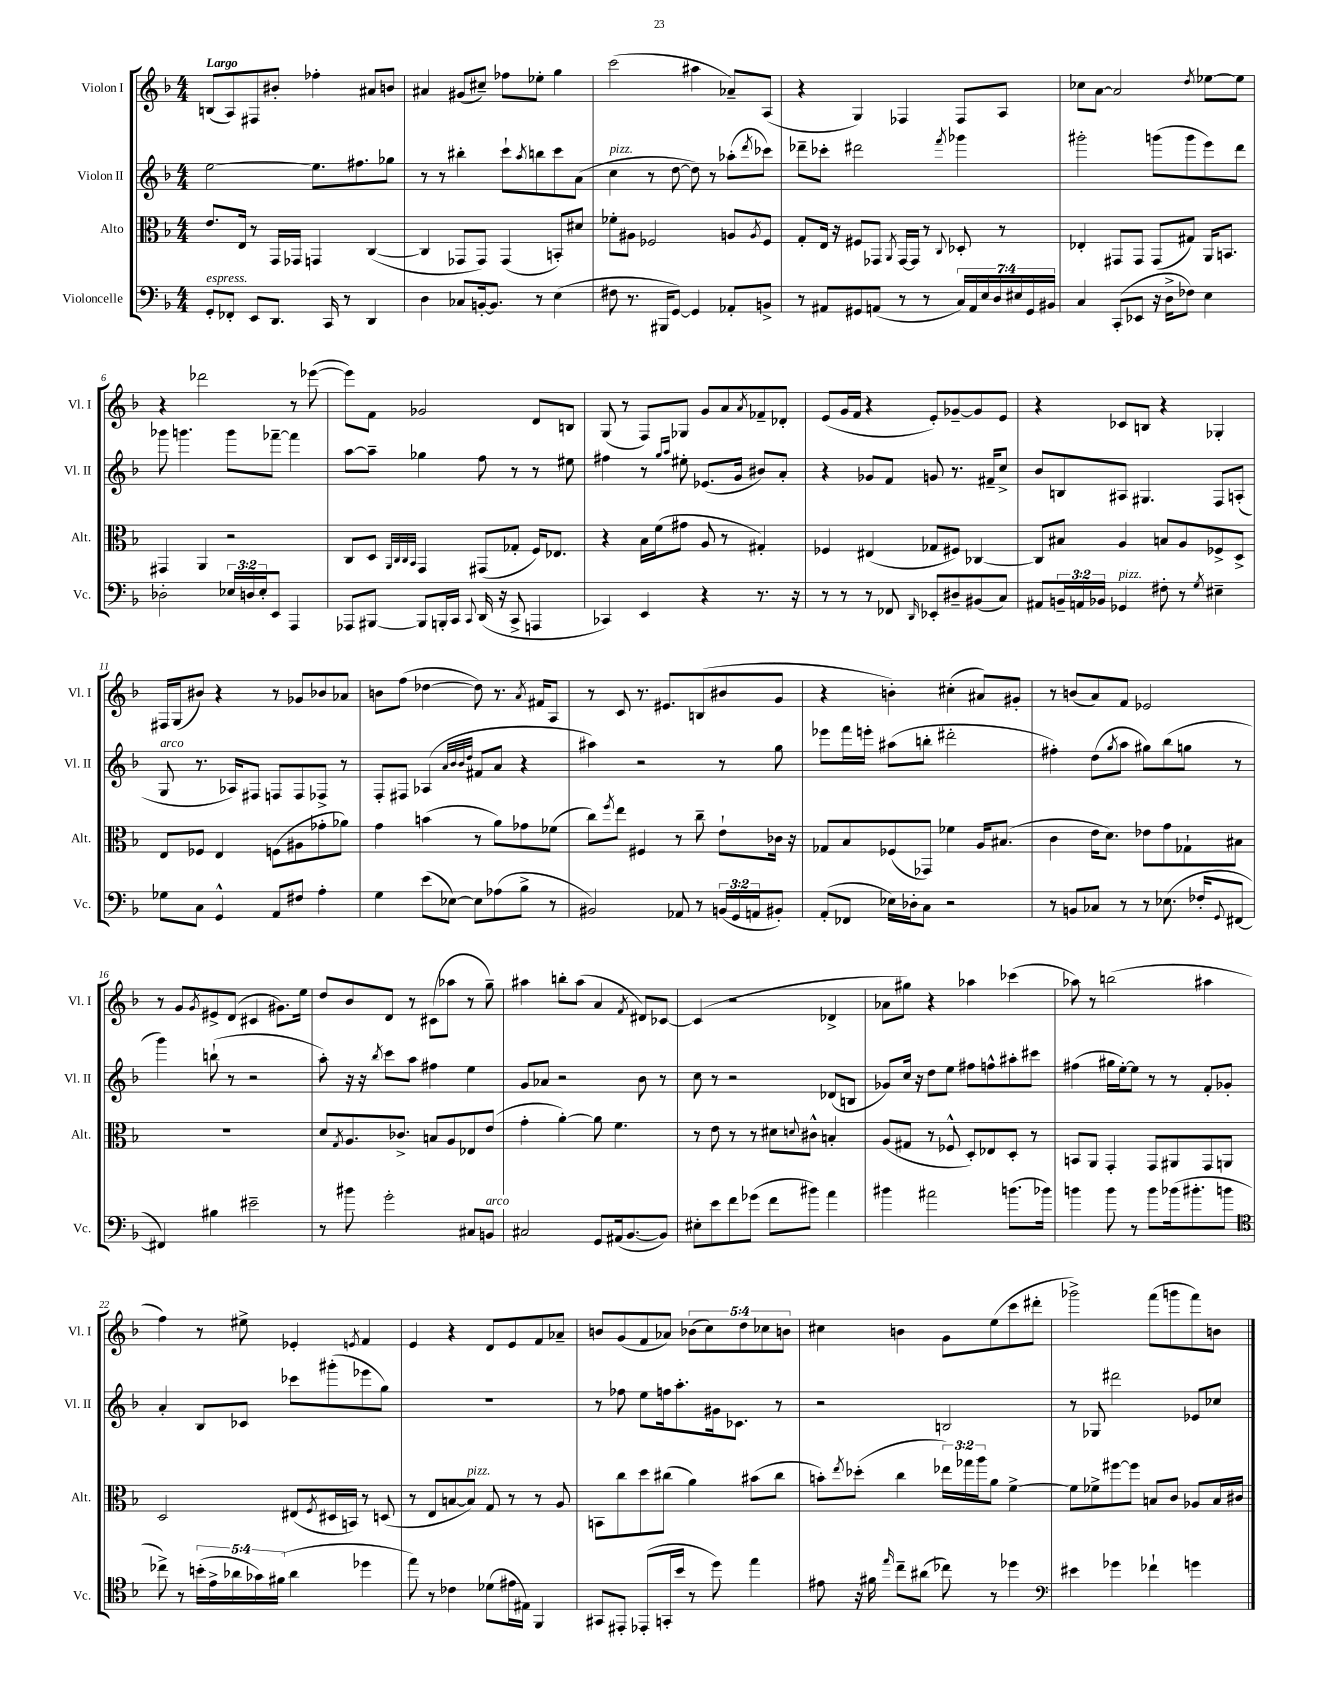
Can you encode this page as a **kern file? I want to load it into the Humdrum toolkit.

**kern	**kern	**kern	**kern
*part4	*part3	*part2	*part1
*staff4	*staff3	*staff2	*staff1
*I"Violoncelle	*I"Alto	*I"Violon II	*I"Violon I
*I'Vc.	*I'Alt.	*I'Vl. II	*I'Vl. I
*clefF4	*clefC3	*clefG2	*clefG2
*k[b-]	*k[b-]	*k[b-]	*k[b-]
*M4/4	*M4/4	*M4/4	*M4/4
=1	=1	=1	=1
!	!	!	!LO:TX:a:B:t=Largo
!LO:TX:a:i:t=espress.	!	!	!
8GG'/L	8.e/L	[2ee\	(8Bn/L
8FF-X'/J	.	.	8A/)
.	16E/Jk	.	.
8EE/L	8r	.	8F#X/
8.DD/J	16GG/LL	.	8b#X'/J
.	16GG-X/JJ	.	.
.	4GGn/	8.ee\L]	4ff-X'\
16CC/	.	.	.
8r	.	.	.
.	.	8.ff#X\	.
4DD/	([4C/	.	8a#X/L
.	.	8gg-X\J	8bn/J
=2	=2	=2	=2
4D\	4C/]	8r	4a#X/
.	.	8r	.
8C-X/L	8GG-X/L	4bb#X'\	(8g#X/L
[16BBn'/k	8GG-/J)	.	8cc#X~/J)
8.BB/J]	.	.	.
.	(4GG-/	8ccc`\L	8ff-X\L
.	.	8qaa/	.
8r	.	8bbn\	8ee-X'\J
(4E\	8BBn'/L)	8ccc\	4gg\
.	8d#X/J	(8a\J	.
=3	=3	=3	=3
!	!	!LO:TX:a:i:t=pizz.	!
8F#X\	8f-X'\L	4cc\	(2ccc\
8.r	8A#X\J	.	.
.	2F-X/	8r	.
16BBB#X/KL	.	.	.
[8GG/J)	.	[8dd\	.
4GG/]	.	8dd\])	4aa#X\
.	.	8r	.
8AA-X'/L	8An/L	(8aa-X'\L	8a-X~/L)
.	8qA/	8qddd/	.
8BBn^/J	8F-/J	8ccc-X\J)	(8A/J
=4	=4	=4	=4
8r	8G'/L	8ddd-X~\L	4r
8AA#X/L	16E/Jk	8ccc-X'\J	.
.	16r	.	.
8GG#X/	8F#X/L	2ddd#X\	4G/)
(8AAn/J	8GG-X/J	.	.
.	8qAA/	.	.
8r	[16GG-/LL	.	4F-X/
.	16GG-/JJ]	.	.
8r	8r	.	.
.	8qqC/	8qfff/	.
28C/LL)	8D-X'/	4ggg-X\	8F-/L
28AA/	.	.	.
28E/	.	.	.
28D/	.	.	.
.	8r	.	8A/J
28E#X/	.	.	.
28GG#/	.	.	.
28BB#X/JJ	.	.	.
=5	=5	=5	=5
4C/	4E-X'/	2ggg#X'\	8cc-X\L
.	.	.	[8a\J
(8CC'/L	8GG#X/L	.	2a/]
8EE-X/J	8GG#/J	.	.
16r	(8GG#/L	(8gggn\L	.
16D^\KL	.	.	.
8F-X\J)	8G#X/J)	8ggg\	.
.	.	.	8qdd/
4E\	16AA/KL	8eee\)	[8ee-X\L
.	8.BBn/J	.	.
.	.	8ddd\J	8ee-\J]
!!LO:LB:g=z
=6	=6	=6	=6
2D-X'\	4GG#X/	8ggg-X\	4r
.	.	4.gggn\	.
.	4AA/	.	2ddd-X\
24E-X/LL	2r	8ggg\L	.
24Dn/	.	.	.
24E-'/J	.	.	.
8EE/J	.	[8fff-X~\J	.
4AAA/	.	4fff-\]	8r
.	.	.	([8eee-X\
=7	=7	=7	=7
8AAA-X/L	8C/L	[8aa\L	8eee-\L])
[8BBB#X/J	8D/J	8aa~\J]	8f\J
.	32qqAA/LLL	.	.
.	32qqC/	.	.
.	32qqC/	.	.
.	32qqBB-/JJJ	.	.
8BBB#/L]	4GG/	4gg-X\	2g-X/
16BBBn'/L	.	.	.
16CC/JJ	.	.	.
8qqCC/	.	.	.
(16DD/	(8GG#X/L	8ff\	.
16r	.	.	.
8CC^/	8G-X'/J	8r	.
4AAAn/	16F/KL)	8r	8d/L
.	8.E-X/J	.	.
.	.	8ee#X\	8Bn/J
=8	=8	=8	=8
4CC-X/)	4r	4ff#X\	(8G/
.	.	.	8r
4EE/	16B-\LL	8r	8F/L)
.	(16f\J	.	.
.	.	16qqgg/LL	.
.	.	16qqaa/JJ	.
.	8g#X\J	8ee#X'\	8G-X/J
4r	8A/	(8.e-X/L	8g/L
.	8r	.	8a/
.	.	16g/Jk	.
.	.	.	8qa/
8.r	4G#X'/)	8b#X/L)	8f-X~/
.	.	8a'/J	8d-X'/J
16r	.	.	.
=9	=9	=9	=9
8r	4F-X/	4r	(8e/L
8r	.	.	16g/L
.	.	.	16f/JJ
8r	(4E#X/	8g-X/L	4r
8FF-X/	.	8f/J	.
16qqDD/	.	.	.
8EE-X'/L	8G-X/L	8gn/	8e'/L)
8D#X~/	8F#X/J)	8.r	[8g-X~/
(8BB#X/	[4C-X/	.	8g-/]
.	.	16f#X~/KL	.
8C/J)	.	8cc^/J	8e/J
=10	=10	=10	=10
8AA#X/L	8C-/L]	8b-/L	4r
24BBn~/L	8B#X/J	8Bn/	.
24AAn/	.	.	.
24BB-X/JJ	.	.	.
!LO:TX:a:i:t=pizz.	!	!	!
4GG-X/	4A/	8A#X/J	8c-X/L
.	.	4.G#X/	8Bn/J
8F#X'\	8Bn/L	.	4r
8r	8A/	.	.
8qG/	.	.	.
4E#X~\	8F-X^/	8F/L	4G-X'/
.	8D^/J	(8An'/J	.
!!LO:LB:g=z
=11	=11	=11	=11
!	!	!LO:TX:a:i:t=arco	!
8G-X\L	8E/L	8G/	16F#X/LL
.	.	.	(16G/J
8C\J	8F-X/J	8.r	8b#X/J)
4GG^^/	4E/	.	4r
.	.	16A-X/KL)	.
.	.	8F#X/J	.
8AA/L	(8Fn\L	8Fn/L	8r
8F#X/J	8A#X\	8F/	8g-X/L
4A'\	8g-X'\	8F-X^/J	8b-X/
.	8a-X\J)	8r	8a-X/J
=12	=12	=12	=12
4G\	4g\	8F'/L	8bn\L
.	.	8F#X/J	(8ff\J
(8e\L	(4bn\	(4A-X/	[4dd-X\
[8E-X\J)	.	.	.
.	.	32qqa/LLL	.
.	.	32qqb-/	.
.	.	32qqb-/	.
.	.	32qqdd/JJJ	.
8E-\L]	8r	8f#X/L	8dd-\])
(8A-X\	8a\L)	8a/J	8.r
8B-^\J	8g-X\	4r	.
.	.	.	8qa/
.	.	.	16f#X/KL
8r	(8f-X\J	.	8A/J
=13	=13	=13	=13
2BB#X/)	8cc\L)	4aa#X\)	8r
.	8qff/	.	.
.	8ee\J	.	8c/
.	4F#X/	2r	8.r
.	.	.	8.e#X/L
8AA-X/	8r	.	.
8r	8cc~\	.	(8Bn/
(24BBn/LL	8e`\L	8r	8b#X/
24GG/	.	.	.
24AAn/J	.	.	.
8BB#X'/J)	16c-X\Jk	8gg\	8g/J
.	16r	.	.
=14	=14	=14	=14
(8AA'/L	8G-X/L	8eee-X\L	4r
8FF-X/J	8B-/	16fff\L	.
.	.	16eeen'\JJ	.
16E-X\LL)	(8F-X/	(8aa#X\L	4bn'\)
16D-X'\J	.	.	.
8C\J	8GG-X/J)	8bbn'\J	.
2r	4f-X\	2ddd#X'\	(4cc#X'\
.	16A/KL	.	8a#X/L)
.	(8.B#X/J	.	.
.	.	.	8g#X'/J
=15	=15	=15	=15
8r	4c\	4ff#X'\)	8r
8BBn/L	.	.	(8bn/L
8C-X/J	16e\KL	(8dd\L	8a/)
.	8.d\J)	.	.
.	.	8qgg/	.
8r	.	8aa\J	8f/J
8r	8e-X\L	8gg#X\L)	2e-X/
(8.E-X\	8g\	(8bb-\	.
.	8G-X`\	8ggn\J	.
16F-X'/KL	.	.	.
8qqGG/	.	.	.
[8FF#X/J	8B#X\J	8r	.
!!LO:LB:g=z
=16	=16	=16	=16
4FF#X/])	1r	4ggg\)	8r
.	.	.	8g/L
.	.	.	8qg/
4B#X\	.	(8bbn`\	8e#X^/
.	.	8r	(8d/J
2e#X~\	.	2r	4c#X/
.	.	.	8.g#X\L)
.	.	.	16ee\Jk
=17	=17	=17	=17
8r	8d/L	8aa'\)	8dd/L
.	8qG/	.	.
8b#X\	8.A/	16r	8b-/
.	.	16r	.
.	.	8qbb-/	.
2g'\	.	8ccc\L	8d/J
.	8.c-X^/J	.	.
.	.	8aa\J	8r
.	8Bn/L	4ff#X\	(8c#X\L
.	8A/	.	8aa-X\J
8C#X/L	8E-X/	4ee\	8r
!LO:TX:a:i:t=arco	!	!	!
8BBn/J	(8e/J	.	8gg~\)
=18	=18	=18	=18
2C#X/	4g'\	8g/L	4aa#X\
.	.	8a-X/J	.
.	[4a'\)	2r	8bbn'\L
.	.	.	(8aa#\J
8GG/L	8a\]	.	4a/
(16AA#X/k	4.f\	.	.
[8.BB-/	.	.	.
.	.	.	8qf/
.	.	8b-\	8d#X/L)
8BB-/J])	.	8r	[8c-X/J
=19	=19	=19	=19
8E#X'\L	8r	8cc\	(4c-/]
8e\	8e\	8r	.
8f\	8r	2r	2r
(8g-X\J	8r	.	.
8f\L	8d#X\L	.	.
.	8qqdn/	.	.
8b#X\J)	8c#X^^\J	.	.
4a\	4Bn'/	(8d-X/L	4d-X^/
.	.	8Bn/J	.
=20	=20	=20	=20
4b#X\	(8A/L	8g-X/L)	8a-X\L
.	8G#X/J	16cc/Jk	8gg#X\J)
.	.	16r	.
2a#X\	8r	8dd\L	4r
.	8F-X^^/	8ee\J	.
.	8D'/L)	8ff#X\L	4aa-X\
.	8E-X/	8ffn^^\	.
(8.bn\L	8D'/J	8aa#X'\	(4ccc-X\
.	8r	8ccc#X\J	.
16b-X\Jk)	.	.	.
=21	=21	=21	=21
4bn\	8BBn/L	(4ff#X\	8aa-X\)
.	8AA/J	.	8r
8b\	4GG'/	16gg#X\LL	(2bbn\
.	.	[16ee'\J)	.
8r	.	8ee\J]	.
8b\L	8GG/L	8r	.
(16b-X\k	8AA#X/	8r	.
8.b#X'\	.	.	.
.	8GG/	8f'/L	4aa#X\
8bn\J	8AAn/J	8g-X'/J	.
!!LO:LB:g=z
=22	=22	=22	=22
*clefC4	*	*	*
8cc-X^\)	2D/	4a'/	4ff\)
8r	.	.	.
(20bn'\LL	.	8B-/L	8r
20e^\	.	.	.
20a-X\	.	.	.
.	.	8c-X/J	8ee#X^\
20g-X\)	.	.	.
(20f#X\JJ	.	.	.
4a-\	(8E#X/L	8ccc-X\L	4e-X'/
.	8qF/	.	.
.	16D#X/L	(8ggg#X'\	.
.	16BBn/JJ)	.	.
.	.	.	8qen/
4dd-X\	8r	8eee-X\	4f/
.	(8Dn/	8gg\J)	.
=23	=23	=23	=23
8ee\)	8r	1r	4e/
8r	8E/L	.	.
4c-X\	[8Bn/	.	4r
!	!LO:TX:a:i:t=pizz.	!	!
.	8B/J])	.	.
(8d-X\L	8G/	.	8d/L
16e#X\L	8r	.	8e/
16E#X\JJ)	.	.	.
4FF/	8r	.	8f/
.	8A/	.	8a-X~/J
=24	=24	=24	=24
8GG#X/L	8BBn\L	8r	8bn/L
8EE#X'/J	8cc\	8ff-X\	(8g/
(8EE-X'/L	8dd\	8ee\L	8f/
16GGn'/L	(8cc#X\J	16ffn\k	8a-X/J)
16b-/JJ	.	8.aa'\	.
8r	4a\)	.	(10b-X\L
.	.	.	10cc\)
8dd\)	.	16g#X\k	.
.	.	8.c-X\J	.
.	.	.	10dd\
4ee\	(8b#X\L	.	.
.	.	.	10cc-X\
.	8cc#\J	8r	.
.	.	.	10bn\J
=25	=25	=25	=25
8e#X\	8bn'\L)	2r	4cc#X\
.	8qee/	.	.
16r	(8dd-X'\J	.	.
16f#X\	.	.	.
16qqee/	.	.	.
8cc~\L	4cc\	.	4bn\
(8a#X\J	.	.	.
8cc-X\)	24ee-X\LL)	2Bn/	8g\L
.	24gg-X\	.	.
.	24aa\J	.	.
8r	8a\J	.	(8ee\
4dd-X\	[4f^\	.	8ccc\
.	.	.	8ddd#X'\J
=26	=26	=26	=26
*clefF4	*	*	*
4e#X\	8f\L]	8r	2ggg-X^\)
.	8f-X^\	8G-X/	.
4g-X\	[8ff#X\	2ddd#X\	.
.	8ff#\J]	.	.
4f-X`\	8Bn/L	.	(8fff\L
.	8c/J	.	8gggn\
4gn\	8A-X/L	8e-X/L	8fff\)
.	16B/L	8cc-X/J	8bn\J
.	16c#X/JJ	.	.
==	==	==	==
*-	*-	*-	*-
